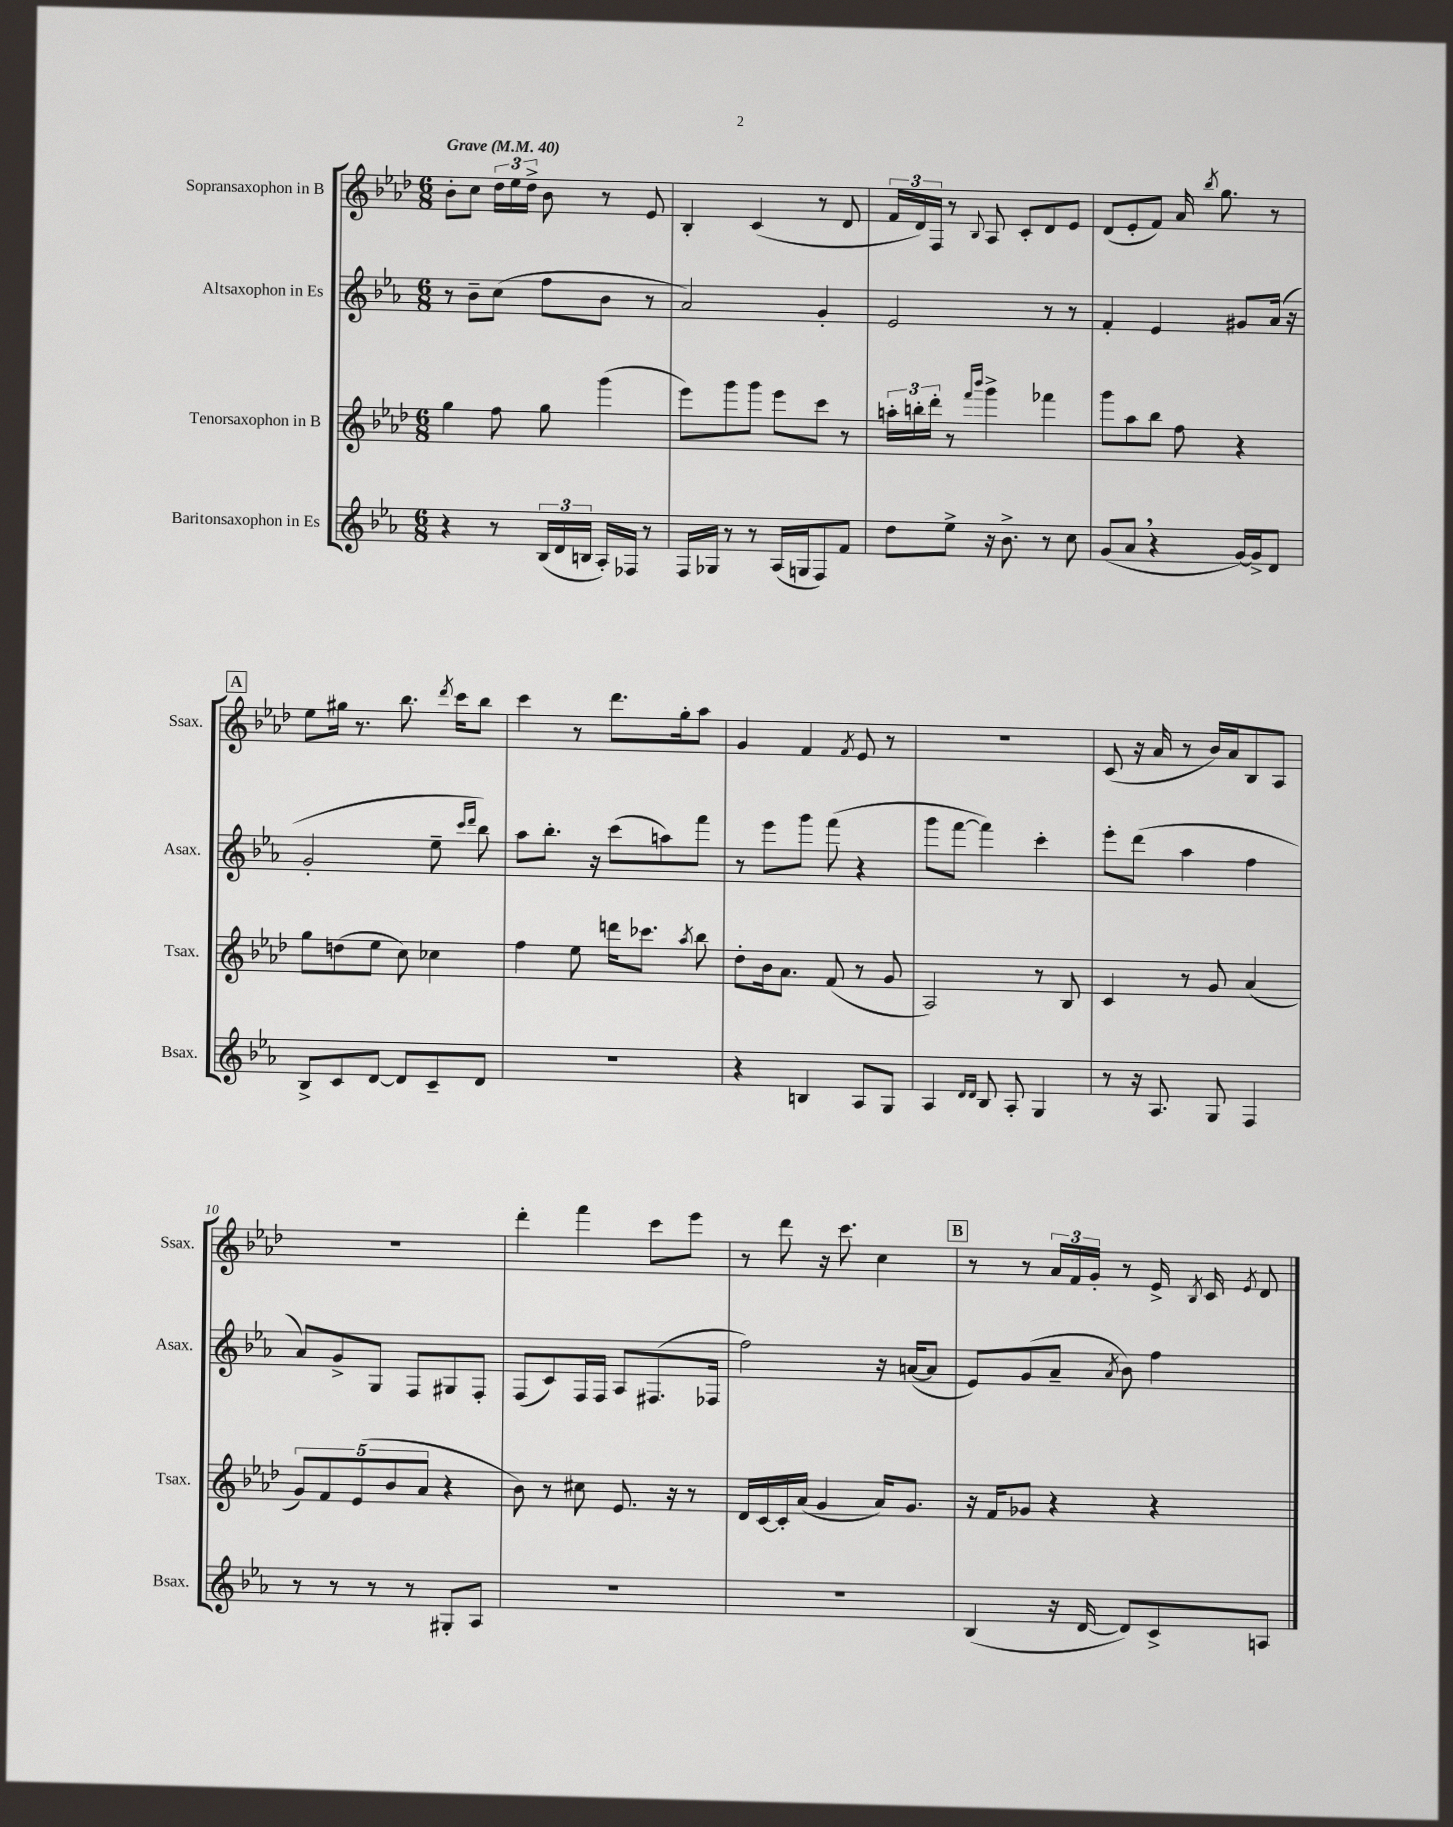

**kern	**kern	**kern	**kern
*staff4	*staff3	*staff2	*staff1
*clefG2	*clefG2	*clefG2	*clefG2
*k[b-e-a-]	*k[b-e-a-d-]	*k[b-e-a-]	*k[b-e-a-d-]
*M6/8	*M6/8	*M6/8	*M6/8
*MM40	*MM40	*MM40	*MM40
4r	4gg	8r	8b-'
.	.	8b-~	8cc
8r	8ff	(8cc	24dd-
.	.	.	24ee-
.	.	.	24dd-^
(24B-	8gg	8ff	8b-
24d	.	.	.
24B	.	.	.
16A-')	(4ggg	8b-	8r
16F-	.	.	.
8r	.	8r	8e-
=	=	=	=
16F	8eee-)	2a-)	4B-'
16G-	.	.	.
8r	8ggg	.	.
8r	8ggg	.	(4c
(16A-	8eee-	.	.
16G	.	.	.
8F)	8ccc	4g'	8r
8f	8r	.	8d-
=	=	=	=
8dd	24aa'	2e-	24f
.	24bb'	.	24d-)
.	24ddd-'	.	24F
8ee-^	8r	.	8r
.	16qqfff	.	.
.	16qqbbb-	.	8qqB-
16r	4ggg^	.	8A-
8.b-^	.	.	.
.	.	.	8c'
8r	4fff-	8r	8d-
8cc	.	8r	8e-
=	=	=	=
(8g	8ggg	4f'	(8d-
8a-	8aa-	.	8e-'
4r	8bb-	4e-	8f)
.	8ff	.	16a-
.	.	.	8qbb-
.	.	.	8.gg
[16g)	4r	8g#	.
16g^]	.	.	.
8d	.	(16a-	8r
.	.	16r	.
=	=	=	=
8B-^	8gg	2g'	8ee-
8c	(8dd	.	16gg#
.	.	.	8.r
[8d	8ee-	.	.
8d]	8cc)	.	8.bb-
8c~	4cc-	8ee-~	.
.	.	.	8qddd-
.	.	.	16ccc
.	.	16qqccc	.
.	.	16qqddd	.
8d	.	8bb-)	8bb-
=	=	=	=
2.r	4ff	8aa-	4ccc
.	.	8.bb-'	.
.	8ee-	.	8r
.	.	16r	.
.	16ddd	(8ccc	8.ddd-
.	8.ccc-	.	.
.	.	8aa)	.
.	.	.	16gg'
.	8qaa-	.	.
.	8bb-	8fff	8aa-
=	=	=	=
4r	8dd-'	8r	4g
.	16b-	8eee-	.
.	8.a-	.	.
4B	.	8ggg	4f
.	(8f	(8fff	.
.	.	.	8qf
8A-	8r	4r	8e-
8G	8g	.	8r
=	=	=	=
4A-	2A-)	8ggg	2.r
.	.	[8fff	.
16qqd	.	.	.
16qqd	.	.	.
8B-	.	4fff])	.
8A-'	.	.	.
4G	8r	4ccc'	.
.	8B-	.	.
=	=	=	=
8r	4c	8eee-'	(8c
16r	.	(8ddd	16r
8.A-	.	.	16a-
.	8r	4aa-	8r
8G	8g	.	16b-)
.	.	.	16a-
4F	(4a-	4ff	8B-
.	.	.	8A-
=	=	=	=
8r	10g)	8a-)	2.r
.	10f	.	.
8r	.	8g^	.
.	(10e-	.	.
8r	.	8G	.
.	10b-	.	.
8r	.	8F	.
.	10a-	.	.
8G#'	4r	8G#	.
8A-	.	8F'	.
=	=	=	=
2.r	8b-)	(8F	4ddd-'
.	8r	8c)	.
.	8cc#	16F	4fff
.	.	16F	.
.	8.e-	8A-	.
.	.	(8.F#	8ccc
.	16r	.	.
.	8r	.	8eee-
.	.	16F-	.
=	=	=	=
2.r	16d-	2ff)	8r
.	[16c	.	.
.	16c']	.	8ddd-
.	(16a-	.	.
.	4g	.	16r
.	.	.	8.ccc
.	16a-)	16r	4cc
.	8.g	([16a	.
.	.	8a]	.
=	=	=	=
(4B-	16r	8e-)	8r
.	16f	.	.
.	8g-	(8g	8r
16r	4r	8a-~	24a-
.	.	.	24f
[16d	.	.	.
.	.	.	24g'
.	.	8qa-	.
8d])	.	8b-)	8r
8c^	4r	4ff	16e-^
.	.	.	8qB-
.	.	.	16c
.	.	.	8qe-
8A	.	.	8d-
==	==	==	==
*-	*-	*-	*-
